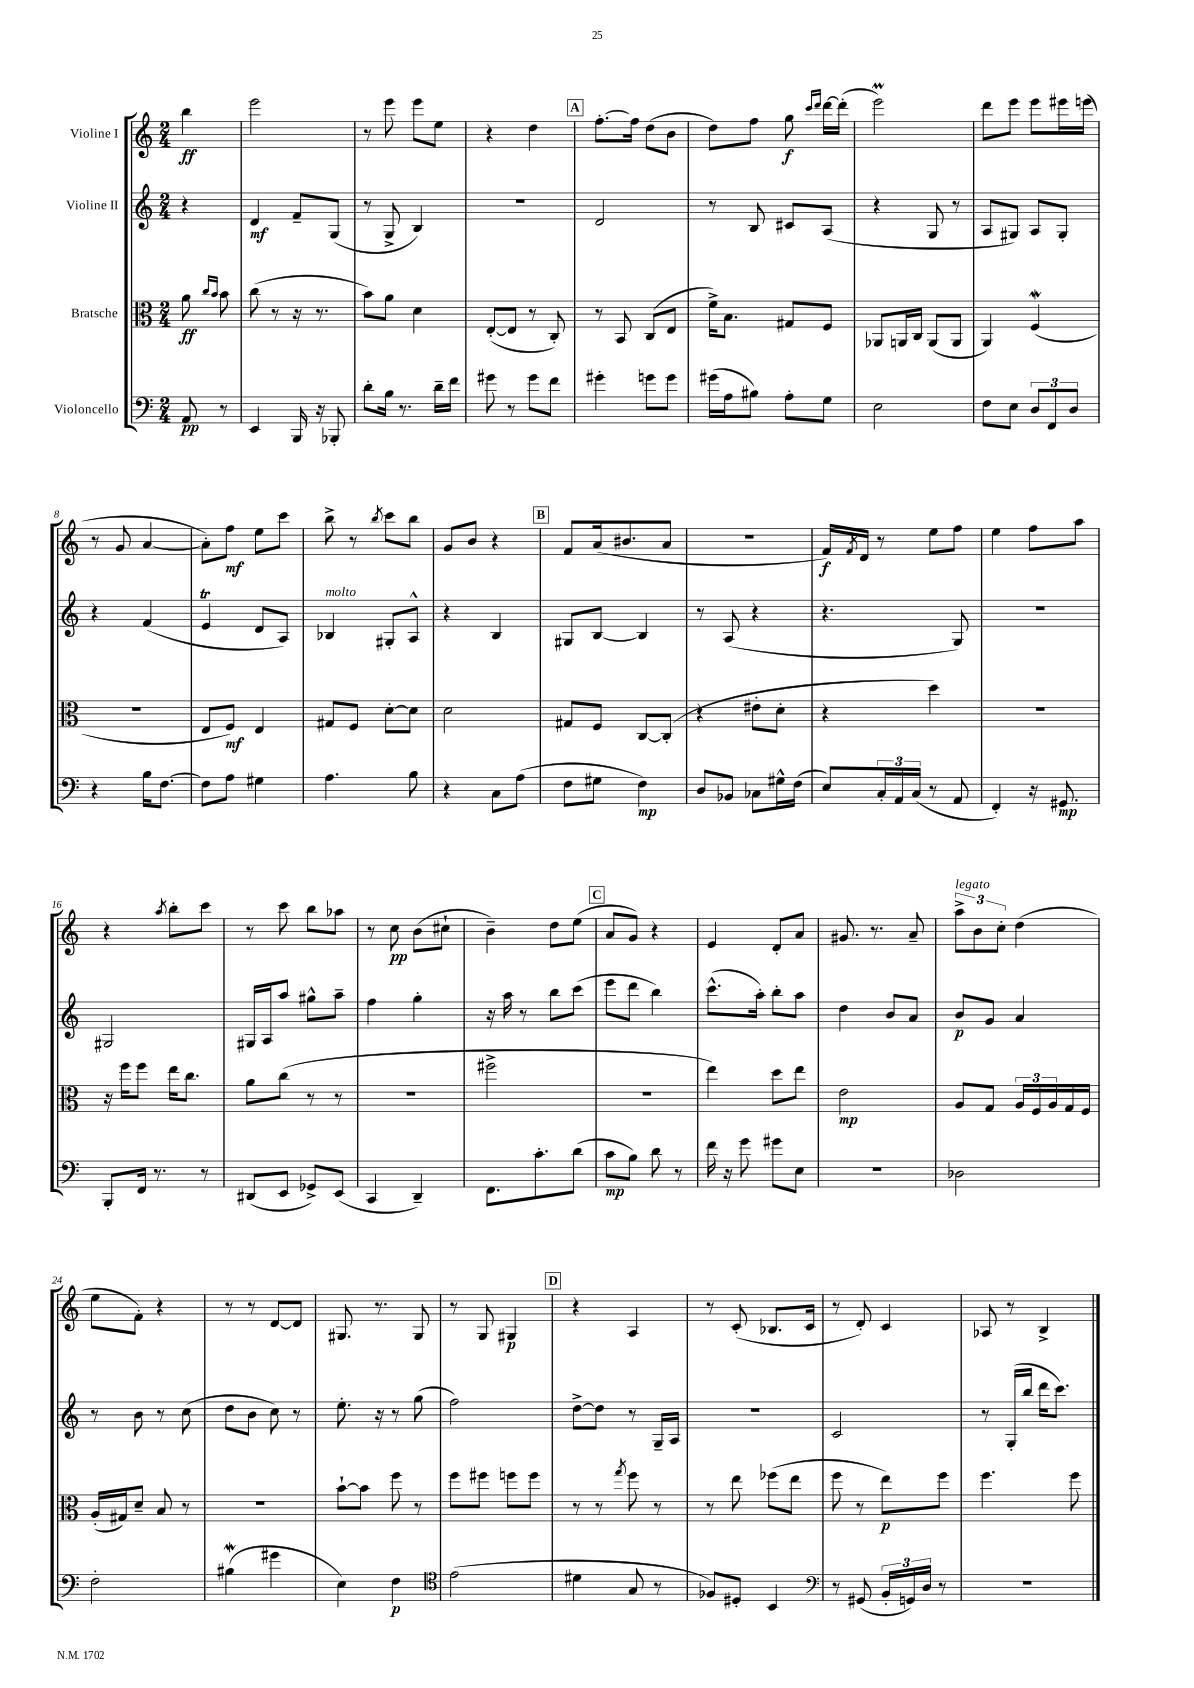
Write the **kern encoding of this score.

**kern	**dynam	**kern	**dynam	**kern	**dynam	**kern	**dynam
*part4	*part4	*part3	*part3	*part2	*part2	*part1	*part1
*staff4	*staff4	*staff3	*staff3	*staff2	*staff2	*staff1	*staff1
*I"Violoncello	*	*I"Bratsche	*	*I"Violine II	*	*I"Violine I	*
*clefF4	*	*clefC3	*	*clefG2	*	*clefG2	*
*k[]	*	*k[]	*	*k[]	*	*k[]	*
*M2/4	*	*M2/4	*	*M2/4	*	*M2/4	*
=	=	=	=	=	=	=	=
8AA/	pp	8a\	ff	4r	.	4bb\	ff
.	.	16qqcc/LL	.	.	.	.	.
.	.	16qqb/JJ	.	.	.	.	.
8r	.	8b\	.	.	.	.	.
=1	=1	=1	=1	=1	=1	=1	=1
4EE/	.	(8cc\	.	4d/	mf	2eee\	.
.	.	8r	.	.	.	.	.
16BBB/	.	16r	.	8f~/L	.	.	.
16r	.	8.r	.	.	.	.	.
8BBB-X'/	.	.	.	(8G/J	.	.	.
=2	=2	=2	=2	=2	=2	=2	=2
8d'\L	.	8b\L)	.	8r	.	8r	.
16B\Jk	.	8a\J	.	8G^/	.	8eee\	.
8.r	.	.	.	.	.	.	.
.	.	4d\	.	4B/)	.	8eee\L	.
16d~\LL	.	.	.	.	.	8ee\J	.
16f\JJ	.	.	.	.	.	.	.
=3	=3	=3	=3	=3	=3	=3	=3
8g#X\	.	([8E'/L	.	2r	.	4r	.
8r	.	8E/J]	.	.	.	.	.
8g#\L	.	8r	.	.	.	4dd\	.
8f\J	.	8C'/)	.	.	.	.	.
!!LO:REH:place=s1:t=A
=4	=4	=4	=4	=4	=4	=4	=4
4g#X'\	.	8r	.	2d/	.	[8.ff'\L	.
.	.	8BB/	.	.	.	.	.
.	.	.	.	.	.	16ff\Jk]	.
8gn\L	.	(8C/L	.	.	.	(8dd\L	.
8g\J	.	8E/J	.	.	.	8b\J	.
=5	=5	=5	=5	=5	=5	=5	=5
(16g#X\LL	.	16f^\KL)	.	8r	.	8dd\L)	.
16A\J	.	8.B\J	.	.	.	.	.
8B#X\J)	.	.	.	8B/	.	8ff\J	.
8A'\L	.	8G#X/L	.	8c#X/L	.	8gg\	f
.	.	.	.	.	.	16qqccc/LL	.
.	.	.	.	.	.	16qqddd/JJ	.
8G\J	.	8F/J	.	(8A/J	.	[16ddd\LL	.
.	.	.	.	.	.	(16ddd'\JJ]	.
=6	=6	=6	=6	=6	=6	=6	=6
2E\	.	8AA-X/L	.	4r	.	2eeem\)	.
.	.	16AAn/L	.	.	.	.	.
.	.	16C/JJ	.	.	.	.	.
.	.	(8AA/L	.	8G/	.	.	.
.	.	8AA/J	.	8r	.	.	.
=7	=7	=7	=7	=7	=7	=7	=7
8F\L	.	4AA/)	.	8A/L	.	8ddd\L	.
8E\J	.	.	.	8G#X/J)	.	8eee\J	.
12D/L	.	(4Fw/	.	8A/L	.	8eee\L	.
12FF/	.	.	.	.	.	.	.
.	.	.	.	8G#'/J	.	16eee#X\L	.
12D/J	.	.	.	.	.	.	.
.	.	.	.	.	.	(16eeen\JJ	.
!!LO:LB:g=z
=8	=8	=8	=8	=8	=8	=8	=8
4r	.	2r	.	4r	.	8r	.
.	.	.	.	.	.	8g/	.
16B\KL	.	.	.	(4f/	.	[4a/	.
[8.F\J	.	.	.	.	.	.	.
=9	=9	=9	=9	=9	=9	=9	=9
8F\L]	.	8E/L	.	4et/	.	8a'\L])	.
8A\J	.	8F/J)	mf	.	.	8ff\J	mf
4G#X\	.	4E/	.	8d/L	.	8ee\L	.
.	.	.	.	8A/J)	.	8ccc\J	.
=10	=10	=10	=10	=10	=10	=10	=10
!	!	!	!	!LO:TX:a:i:t=molto	!	!	!
4.A\	.	8G#X/L	.	4B-X/	.	8bb^\	.
.	.	8F/J	.	.	.	8r	.
.	.	.	.	.	.	8qbb/	.
.	.	[8d'\L	.	8G#X'/L	.	8ccc\L	.
8B\	.	8d\J]	.	8A^^/J	.	8bb\J	.
=11	=11	=11	=11	=11	=11	=11	=11
4r	.	2d\	.	4r	.	8g/L	.
.	.	.	.	.	.	8b/J	.
8C\L	.	.	.	4B/	.	4r	.
(8A\J	.	.	.	.	.	.	.
!!LO:REH:place=s1:t=B
=12	=12	=12	=12	=12	=12	=12	=12
8F\L	.	8G#X/L	.	8G#X/L	.	8f/L	.
8G#X\J	.	8F/J	.	[8B/J	.	(16a/k	.
.	.	.	.	.	.	8.b#X/	.
4F\)	mp	[8C/L	.	4B/]	.	.	.
.	.	(8C'/J]	.	.	.	8a/J	.
=13	=13	=13	=13	=13	=13	=13	=13
8D/L	.	4r	.	8r	.	2r	.
8BB-X/J	.	.	.	(8A/	.	.	.
8C-X\L	.	8e#X'\L	.	4r	.	.	.
16G#X^^\L	.	8d'\J	.	.	.	.	.
(16F\JJ	.	.	.	.	.	.	.
=14	=14	=14	=14	=14	=14	=14	=14
8E/L)	.	4r	.	4.r	.	16f/LL)	f
.	.	.	.	.	.	8qf/	.
.	.	.	.	.	.	16d/JJ	.
24C'/L	.	.	.	.	.	8r	.
24AA/	.	.	.	.	.	.	.
(24C/JJ	.	.	.	.	.	.	.
8r	.	4dd\)	.	.	.	8ee\L	.
8AA/	.	.	.	8G/)	.	8ff\J	.
=15	=15	=15	=15	=15	=15	=15	=15
4FF'/)	.	2r	.	2r	.	4ee\	.
16r	.	.	.	.	.	8ff\L	.
8.GG#X/	mp	.	.	.	.	.	.
.	.	.	.	.	.	8aa\J	.
!!LO:LB:g=z
=16	=16	=16	=16	=16	=16	=16	=16
8BBB'/L	.	16r	.	2G#X/	.	4r	.
.	.	16ff\KL	.	.	.	.	.
16FF/Jk	.	8ff\J	.	.	.	.	.
8.r	.	.	.	.	.	.	.
.	.	.	.	.	.	8qaa/	.
.	.	16ee\KL	.	.	.	8bb'\L	.
.	.	8.cc\J	.	.	.	.	.
8r	.	.	.	.	.	8ccc\J	.
=17	=17	=17	=17	=17	=17	=17	=17
(8DD#X/L	.	8a\L	.	16G#X/LL	.	8r	.
.	.	.	.	16A/J	.	.	.
8EE/J	.	(8cc\J	.	8aa/J	.	8ccc\	.
8GG-X^/L)	.	8r	.	8gg#X^^\L	.	8bb\L	.
(8EE/J	.	8r	.	8aa~\J	.	8aa-X\J	.
=18	=18	=18	=18	=18	=18	=18	=18
4CC/	.	2r	.	4ff\	.	8r	.
.	.	.	.	.	.	8cc\	pp
4DD~/)	.	.	.	4gg'\	.	(8b\L	.
.	.	.	.	.	.	8cc#X`\J	.
=19	=19	=19	=19	=19	=19	=19	=19
8.FF\L	.	2ff#X^\	.	16r	.	4b~\)	.
.	.	.	.	16aa\	.	.	.
.	.	.	.	8r	.	.	.
8.c'\	.	.	.	.	.	.	.
.	.	.	.	8bb\L	.	8dd\L	.
(8d\J	.	.	.	(8ccc\J	.	(8ee\J	.
!!LO:REH:place=s1:t=C
=20	=20	=20	=20	=20	=20	=20	=20
8c\L	mp	2r	.	8eee\L	.	8a/L	.
8B\J)	.	.	.	8ddd\J	.	8g/J)	.
8d\	.	.	.	4bb\)	.	4r	.
8r	.	.	.	.	.	.	.
=21	=21	=21	=21	=21	=21	=21	=21
16f\	.	4ee\)	.	(8.ccc^^\L	.	4e/	.
16r	.	.	.	.	.	.	.
8g\	.	.	.	.	.	.	.
.	.	.	.	16aa'\Jk)	.	.	.
8g#X\L	.	8dd\L	.	8bb'\L	.	8d'/L	.
8E\J	.	8ee\J	.	8aa\J	.	8a/J	.
=22	=22	=22	=22	=22	=22	=22	=22
2r	.	2e\	mp	4dd\	.	8.g#X/	.
.	.	.	.	.	.	8.r	.
.	.	.	.	8b/L	.	.	.
.	.	.	.	8a/J	.	8a~/	.
=23	=23	=23	=23	=23	=23	=23	=23
!	!	!	!	!	!	!LO:TX:a:i:t=legato	!
2D-X\	.	8A/L	.	8b/L	p	12aa^\L	.
.	.	.	.	.	.	12b\	.
.	.	8G/J	.	8g/J	.	.	.
.	.	.	.	.	.	12cc'\J	.
.	.	24A/LL	.	4a/	.	(4dd\	.
.	.	24F/	.	.	.	.	.
.	.	24A/	.	.	.	.	.
.	.	16G/	.	.	.	.	.
.	.	16F/JJ	.	.	.	.	.
!!LO:LB:g=z
=24	=24	=24	=24	=24	=24	=24	=24
2F'\	.	(16A'/LL	.	8r	.	8ee\L	.
.	.	16G#X/J)	.	.	.	.	.
.	.	8d~/J	.	8b\	.	8f'\J)	.
.	.	8B/	.	8r	.	4r	.
.	.	8r	.	(8cc\	.	.	.
=25	=25	=25	=25	=25	=25	=25	=25
(4B#XW\	.	2r	.	8dd\L	.	8r	.
.	.	.	.	8b\J	.	8r	.
4g#X\	.	.	.	8cc\)	.	[8d/L	.
.	.	.	.	8r	.	8d/J]	.
=26	=26	=26	=26	=26	=26	=26	=26
4E\)	.	[8b`\L	.	8.ee'\	.	8.G#X/	.
.	.	8b\J]	.	.	.	.	.
.	.	.	.	16r	.	8.r	.
4F\	p	8ff\	.	8r	.	.	.
.	.	8r	.	(8gg\	.	8G#/	.
=27	=27	=27	=27	=27	=27	=27	=27
*clefC4	*	*	*	*	*	*	*
(2e\	.	8ff\L	.	2ff\)	.	8r	.
.	.	8ff#X\J	.	.	.	8G/	.
.	.	8ffn\L	.	.	.	4G#X/	p
.	.	8ff\J	.	.	.	.	.
!!LO:REH:place=s1:t=D
=28	=28	=28	=28	=28	=28	=28	=28
4d#X\	.	8r	.	[8dd^\L	.	4r	.
.	.	8r	.	8dd\J]	.	.	.
.	.	8qgg/	.	.	.	.	.
8G/	.	8ff\	.	8r	.	4A/	.
8r	.	8r	.	16G~/LL	.	.	.
.	.	.	.	16A/JJ	.	.	.
=29	=29	=29	=29	=29	=29	=29	=29
8F-X/L)	.	8r	.	2r	.	8r	.
8D#X'/J	.	8ee\	.	.	.	(8c'/	.
4BB/	.	(8ff-X\L	.	.	.	8.B-X/L	.
.	.	8ee\J	.	.	.	.	.
.	.	.	.	.	.	16c/Jk	.
=30	=30	=30	=30	=30	=30	=30	=30
*clefF4	*	*	*	*	*	*	*
8r	.	8ff\	.	2c/	.	8r	.
(8GG#X/	.	8r	.	.	.	8d'/)	.
24BB'/LL	.	8ee\L)	p	.	.	4c/	.
24GGn/)	.	.	.	.	.	.	.
24D/JJ	.	.	.	.	.	.	.
8r	.	8ff\J	.	.	.	.	.
=31	=31	=31	=31	=31	=31	=31	=31
2r	.	4.ff\	.	8r	.	8A-X/	.
.	.	.	.	(16G'/LL	.	8r	.
.	.	.	.	16bb/JJ	.	.	.
.	.	.	.	16ddd\KL	.	4B^/	.
.	.	.	.	8.ccc\J)	.	.	.
.	.	8ff\	.	.	.	.	.
==	==	==	==	==	==	==	==
*-	*-	*-	*-	*-	*-	*-	*-
